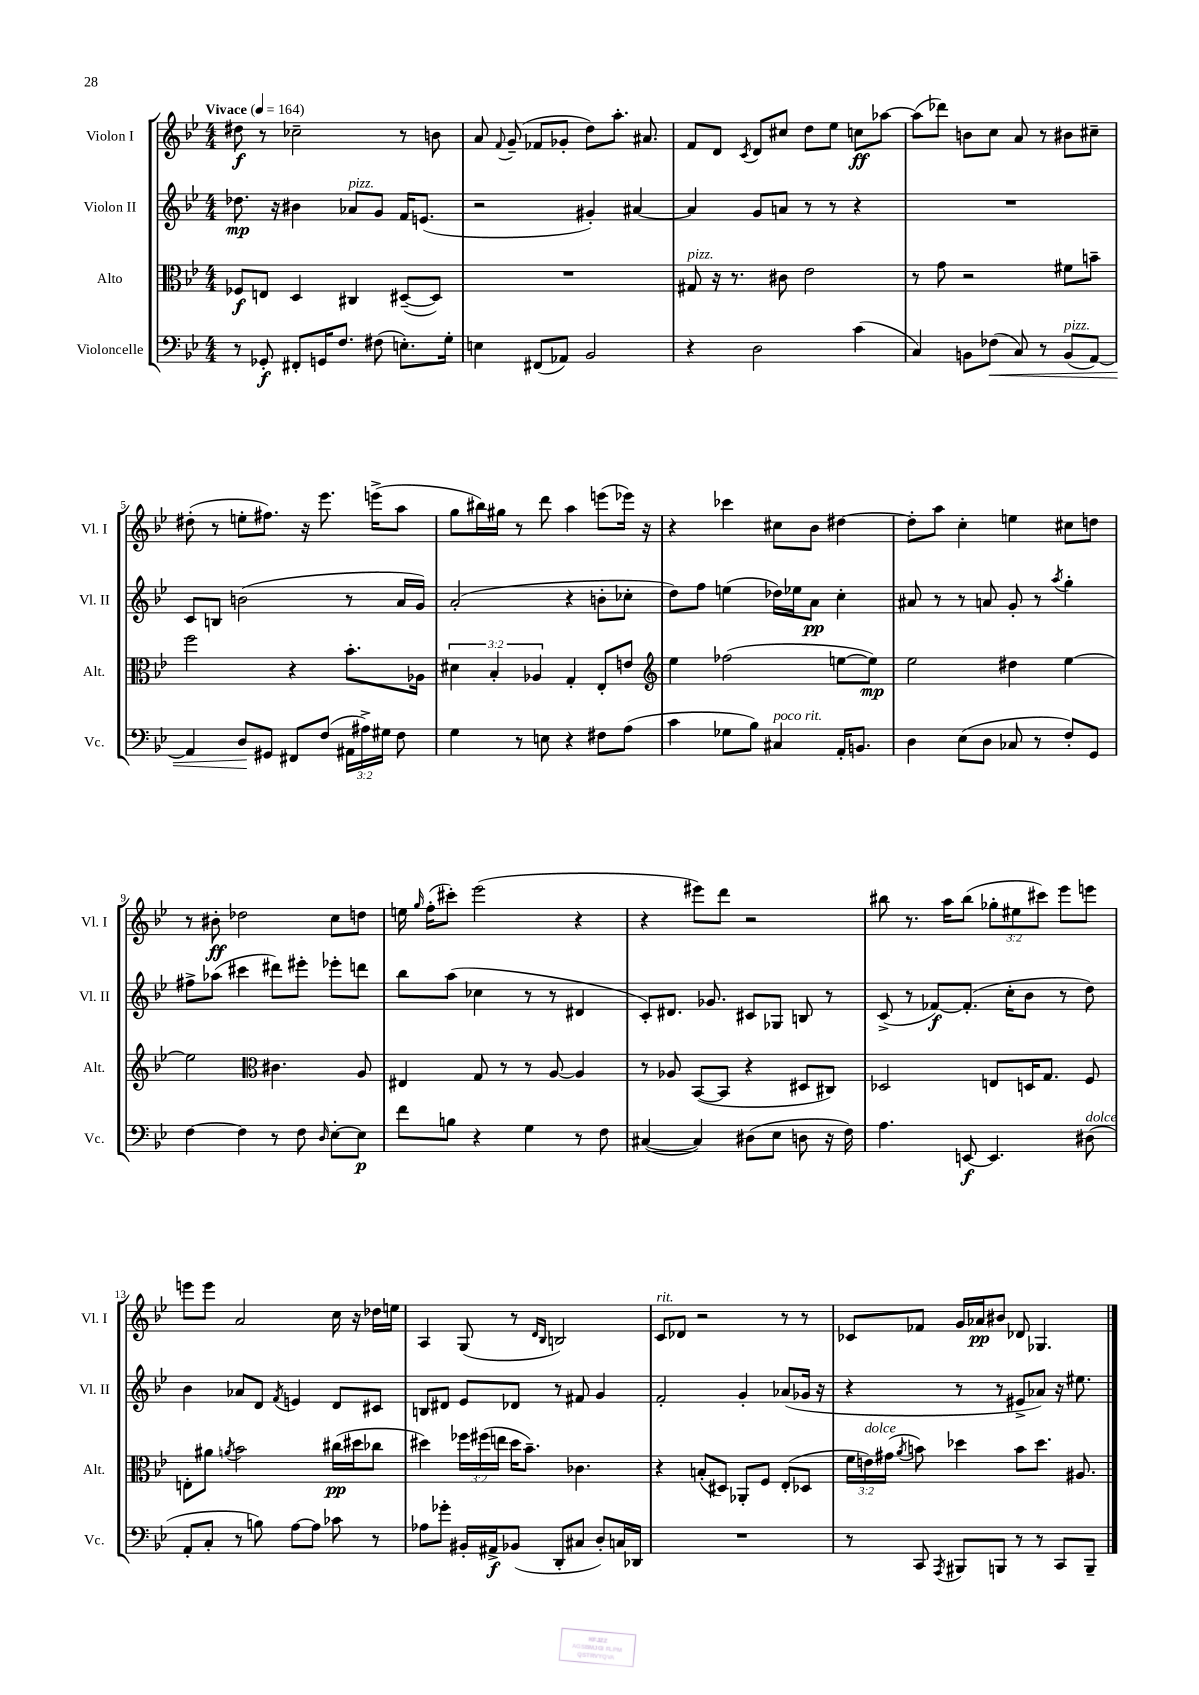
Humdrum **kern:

**kern	**kern	**kern	**kern
*staff4	*staff3	*staff2	*staff1
*clefF4	*clefC3	*clefG2	*clefG2
*k[b-e-]	*k[b-e-]	*k[b-e-]	*k[b-e-]
*M4/4	*M4/4	*M4/4	*M4/4
*MM164	*MM164	*MM164	*MM164
8r	8F-	8.dd-	8dd#
8GG-'	8E	.	8r
.	.	16r	.
8FF#'	4D	4b#	2cc-~
16GG	.	.	.
8.F	.	.	.
.	4C#	8a-	.
(8F#	.	8g	.
8.E')	([8D#~	16f	8r
.	.	(8.e	.
.	8D#])	.	8b
16G'	.	.	.
=	=	=	=
4E	1r	2r	8a
.	.	.	8qqf
.	.	.	(8g~
(8FF#	.	.	8f-
8AA-)	.	.	8g-'
2BB-	.	4g#')	8dd)
.	.	.	8.aa'
.	.	[4a#	.
.	.	.	8.a#
=	=	=	=
4r	8G#	4a#]	8f
.	16r	.	8d
.	8.r	.	.
.	.	.	8qc
2D	.	8g	8d
.	8c#	8a	8cc#
.	2e-	8r	8dd
.	.	8r	8ee-
(4c	.	4r	8cc
.	.	.	[8aa-
=	=	=	=
4C)	8r	1r	(8aa-]
.	8g	.	8ddd-)
8BB	2r	.	8b
(8F-	.	.	8cc
8C)	.	.	8a
8r	.	.	8r
(8BB	8f#	.	8b#
[8AA)	8b~	.	8cc#~
=	=	=	=
4AA]	2ff	8c	(8dd#'
.	.	8B	8r
8D	.	(2b	8ee'
8GG#	.	.	8.ff#)
8FF#	4r	.	.
.	.	.	16r
(8F	.	.	8.eee-
24AA#	8.b-'	8r	.
24A#^)	.	.	.
.	.	.	(16eee^
24G#	.	.	.
8F	.	16a	8aa
.	16A-	16g)	.
=	=	=	=
4G	6d#	(2a'	8gg
.	.	.	16bb#)
.	6B-'	.	.
.	.	.	16gg#
8r	.	.	8r
.	6A-	.	.
8E	.	.	8ddd
4r	4G'	4r	4aa
8F#	8E-'	8b'	(8eee
(8A	8e	8cc-'	16eee-)
.	.	.	16r
=	=	=	=
*	*clefG2	*	*
4c	4ee-	8dd)	4r
.	.	8ff	.
8G-	(2ff-	(4ee	4ccc-
8B-)	.	.	.
4C#	.	16dd-)	8cc#
.	.	16ee-	.
.	.	8a	8b-
16AA'	[8ee	4cc'	[4dd#
8.BB	.	.	.
.	8ee])	.	.
=	=	=	=
4D	2ee-	8a#	8dd#']
.	.	8r	8aa
(8E-	.	8r	4cc'
8D	.	8a	.
8C-	4dd#	8g'	4ee
8r	.	8r	.
.	.	8qaa	.
8F')	[4ee-	4gg'	8cc#
8GG	.	.	8dd
=	=	=	=
[4F	2ee-]	8ff#^	8r
.	.	(8aa-	8b#'
4F]	.	4ccc#	2dd-
*	*clefC3	*	*
8r	4.c#	8ddd#)	.
8F	.	8eee#'	.
16qqD	.	.	.
[8E-'	.	8eee-'	8cc
8E-]	8A	8ddd	8dd
=	=	=	=
8f	4E#	8bb-	16ee
.	.	.	16qqgg
.	.	.	(16ff'
8B	.	(8aa	8ccc#')
4r	8G	4cc-	(2eee-
.	8r	.	.
4G	8r	8r	.
.	[8A	8r	.
8r	4A]	4d#	4r
8F	.	.	.
=	=	=	=
([4C#	8r	8c')	4r
.	8A-	8.d#	.
4C#])	([8BB-	.	8eee#)
.	.	8.g-	.
.	8BB-]	.	8ddd
(8D#	4r	8c#	2r
8E-	.	8G-	.
8D	8D#	8B	.
16r	8C#)	8r	.
16F)	.	.	.
=	=	=	=
4.A	2D-	(8c^	8bb#
.	.	8r	8.r
.	.	[8f-)	.
.	.	.	16aa
[8EE	.	(8.f-']	(8bb#
4.EE]	8E	.	12gg-'
.	.	16cc'	.
.	.	.	12ee#
.	16D	8b-	.
.	.	.	12ccc#)
.	8.G	.	.
.	.	8r	8eee-
(8D#	8F	8dd)	8eee
=	=	=	=
8AA'	8E'	4b-	8eee
8C'	8a#	.	8eee
.	8qa	.	.
8r	2b-	8a-	2a
8B)	.	8d	.
.	.	8qf	.
[8A	.	4e	.
8A]	.	.	.
8c-	(16cc#	8d	16cc
.	16dd#	.	16r
8r	8cc-	8c#	16dd-
.	.	.	16ee
=	=	=	=
8A-	4dd#)	8B	4A
8g-'	.	8d#	.
16BB#'	24ff-	8e-	(8G
.	(24ff#	.	.
16AA#^	.	.	.
.	24ee	.	.
(8BB-	16dd#	8d-	8r
.	8.b-~)	.	.
.	.	.	16qqd
.	.	.	16qqB-
8DD'	.	8r	2B)
8C#	4.c-	8f#	.
8D')	.	4g	.
16C	.	.	.
16DD-	.	.	.
=	=	=	=
1r	4r	2f'	8c
.	.	.	8d-
.	(8B'	.	2r
.	8D#)	.	.
.	8AA-'	4g'	.
.	8F	.	.
.	(8E-'	(8a-	8r
.	8D-	16g-	8r
.	.	16r	.
=	=	=	=
8r	24f	4r	8c-
.	24e)	.	.
.	(24g#	.	.
.	8qa	.	.
8CC	8b)	.	8f-
8qAAA	.	.	.
8BBB#	4dd-	8r	16g
.	.	.	16a-
8BBB	.	8r	8b#
8r	8b	8e#^	8d-
8r	8.dd-	8a-)	4.G-
8CC	.	16r	.
.	8.A#	8.ee#	.
8BBB~	.	.	.
==	==	==	==
*-	*-	*-	*-
